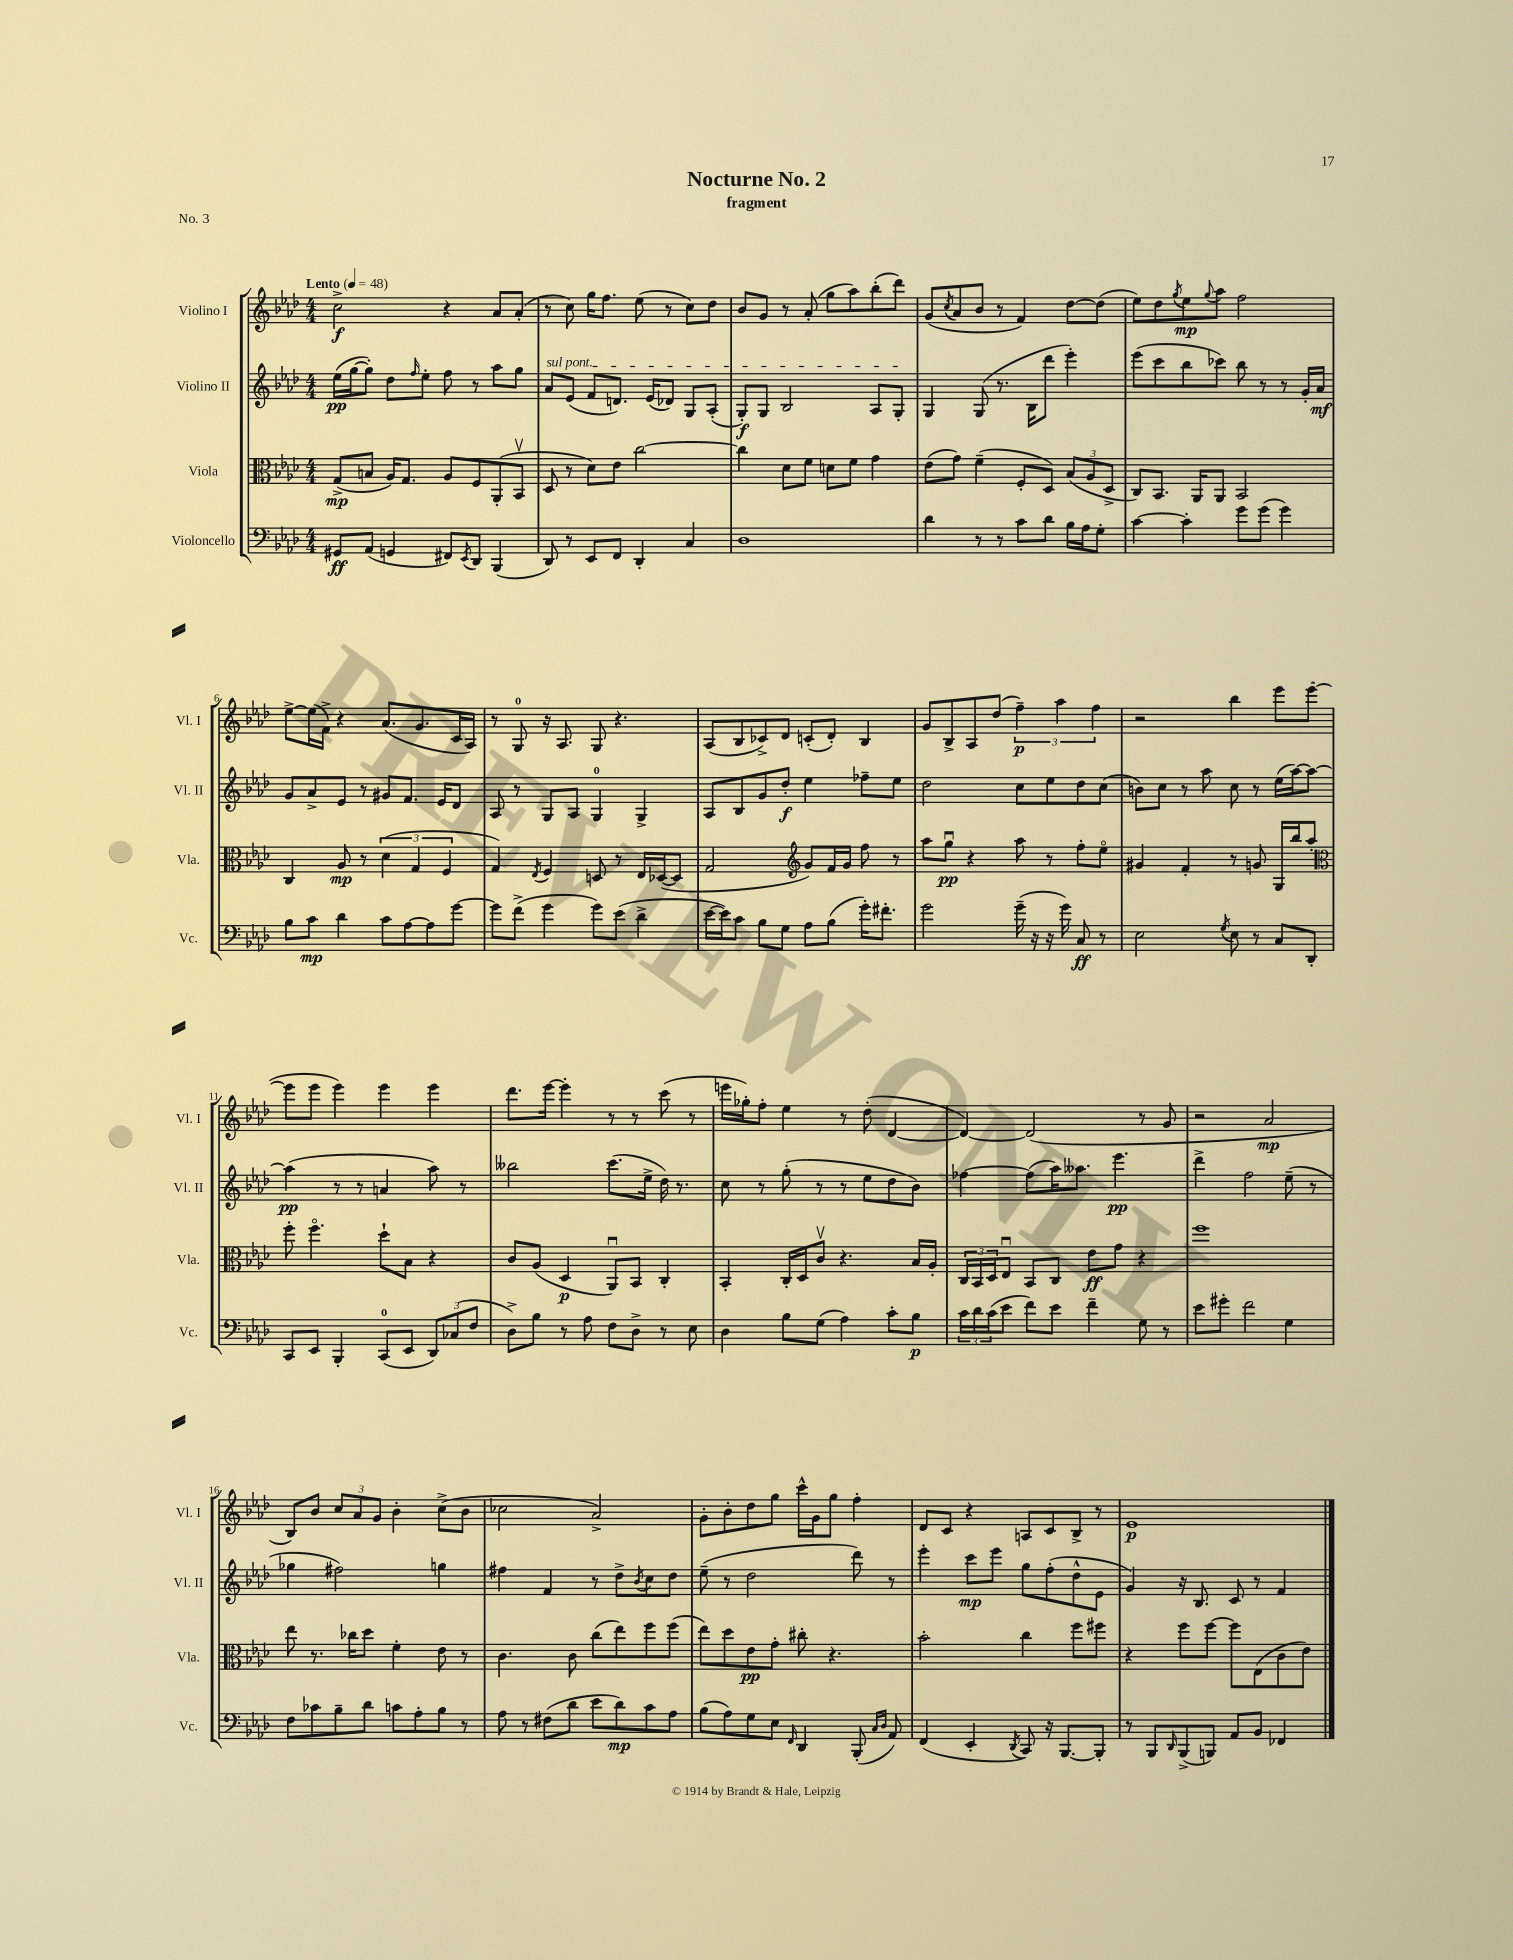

**kern	**kern	**kern	**kern
*staff4	*staff3	*staff2	*staff1
*clefF4	*clefC3	*clefG2	*clefG2
*k[b-e-a-d-]	*k[b-e-a-d-]	*k[b-e-a-d-]	*k[b-e-a-d-]
*M4/4	*M4/4	*M4/4	*M4/4
*MM48	*MM48	*MM48	*MM48
8GG#	(8G^	(16ee-	2cc^
.	.	[16gg	.
(8AA-	8B	8gg'])	.
4GG	16A-)	8dd-	.
.	8.G	.	.
.	.	16qqff	.
.	.	8ee-'	.
8FF#)	8A-	8ff	4r
8qEE-	.	.	.
8DD-	8F	8r	.
(4BBB-	(8AA-'	8aa-	8a-
.	8BB-v	8gg	(8a-'
=	=	=	=
8DD-)	8D-	8a-	8r
8r	8r	(8e-	8cc)
8EE-	8d-)	8f	16gg
.	.	.	8.ff
8FF	8e-	8.d)	.
4DD-'	[2cc	.	(8ee-
.	.	(16e-	.
.	.	8d-)	8r
4C	.	8G	8cc)
.	.	(8A-'	8dd-
=	=	=	=
1D-	4cc]	8G')	8b-
.	.	8G	8g
.	8d-	2B-	8r
.	8f	.	(8a-'
.	8d	.	8gg
.	8f	.	8aa-)
.	4g	8A-	(8bb-'
.	.	8G'	8ddd-)
=	=	=	=
4d-	(8e-	4G	(8g
.	.	.	8qcc
.	8g)	.	8a-
8r	(4f~	(8G	8b-
8r	.	8.r	8r
8c	8F'	.	4f)
.	.	16B-	.
8d-	8D-)	8ddd-	.
16B-	(12B-	4eee-')	[8dd-
16A-	.	.	.
.	12A-	.	.
8G'	.	.	(8dd-]
.	12D-^	.	.
=	=	=	=
[4c	8C)	(8eee-	8ee-)
.	8.BB-	8ccc	8dd-
.	.	.	8qgg
4c']	.	8bb-	8ee-
.	16AA-	.	.
.	.	.	8qqgg
.	8AA-	8ccc-)	8aa-
8g	2BB-	8bb-	2ff
(8g	.	8r	.
4g)	.	8r	.
.	.	16g'	.
.	.	16a-	.
=	=	=	=
8B-	4C	8g	[8ee-^
8c	.	8a-^	(16ee-]
.	.	.	16f^)
4d-	8A-	8e-	4r
.	8r	8r	.
8c	(6d-	8g#	(8.a-
[8A-	.	8.f	.
.	6G	.	.
.	.	.	8.g
8A-]	.	.	.
.	.	16e-	.
.	6F	.	.
[8g	.	8d-	16c
.	.	.	16A-)
=	=	=	=
8g]	4G)	8A-	8r
(8f^	.	8r	8G
.	8qE-	.	.
4g	4F	8G	16r
.	.	.	8.A-
.	.	8A-	.
8g)	8D	4G	8G
(8e-	8r	.	4.r
4d-^	16E-	4G^	.
.	([16D-	.	.
.	8D-]	.	.
=	=	=	=
[16e-	2G	8A-	(8A-
16e-])	.	.	.
8c	.	8B-	8B-
8B-	.	8g	8c-^)
8G	.	8dd-'	8d-
*	*clefG2	*	*
8A-	8g)	4ee-	(8c'
(8B-	16f	.	8d-')
.	16g	.	.
16g')	8ff	8ff-~	4B-
8.f#'	.	.	.
.	8r	8ee-	.
=	=	=	=
2g	8aa-	2dd-	8g
.	8ggu	.	8B-^
.	4r	.	8A-
.	.	.	(8dd-
(16g~	8aa-	8cc	6ff~)
16r	.	.	.
16r	8r	8ee-	.
.	.	.	6aa-
16g)	.	.	.
8C	8ff'	8dd-	.
.	.	.	6ff
8r	8ee-o	(8cc	.
=	=	=	=
2E-	4g#	8b)	2r
.	.	8cc	.
.	4f'	8r	.
.	.	8aa-	.
8qG	.	.	.
8E-	8r	8cc	4bb-
8r	8g	8r	.
8C	16G	(16ee-	8eee-
.	16bb-	[16aa-)	.
8DD-'	8aa-'	8aa-_	([8eee-
=	=	=	=
*	*clefC3	*	*
8CC	8ff'	(4aa-]	8eee-]
8EE-	4.ffo	.	8eee-
4BBB-'	.	8r	4eee-)
.	.	8r	.
(8CC	8dd-`	4a	4eee-
8EE-	8B-	.	.
12DD-)	4r	8aa-)	4eee-
(12C-	.	.	.
.	.	8r	.
12F	.	.	.
=	=	=	=
8D-^)	8c	2bb--	8.ddd-
8B-	(8A-	.	.
.	.	.	[16eee-
8r	4D-	.	4eee-']
8A-	.	.	.
8F	8AA-u)	(8.ccc	8r
8D-^	8BB-	.	8r
.	.	16ee-^	.
8r	4C'	16dd-)	(8ccc
.	.	8.r	.
8E-	.	.	8r
=	=	=	=
4D-	4BB-'	8cc	16eee
.	.	.	16gg-')
.	.	8r	8ff'
8B-	16C'	(8gg'	4ee-
.	16D-	.	.
(8G	8cv	8r	.
4A-)	4.r	8r	8r
.	.	8ee-	(8dd-'
8c'	.	8dd-	[4d-
8B-	16B-	8b-)	.
.	16A-'	.	.
=	=	=	=
24c	24C	[4ff-	4d-_)
24d-	24BB-	.	.
(24c	24D-	.	.
8e-	8E-u	.	.
8f)	8BB-	(8ff-]	(2d-]
8e-	8C	16aa-)	.
.	.	8.aa--	.
4f~	8e-	.	.
.	8g	4.eee-	.
8G	4r	.	8r
8r	.	.	8g
=	=	=	=
8e-	1ff	4ddd-^	2r
8g#'	.	.	.
2f	.	2ff	.
.	.	.	2a-
4G	.	(8ee-~	.
.	.	8r	.
=	=	=	=
8F	8ee-	4gg-	8B-)
8c-	8.r	.	8b-
8B-~	.	2ff#)	12cc
.	16cc-	.	.
.	.	.	12a-
8d-	8dd-	.	.
.	.	.	12g
8c	4f'	.	4b-'
8A-'	.	.	.
8B-	8e-	4gg	(8cc^
8r	8r	.	8b-
=	=	=	=
8A-	4.c	4ff#	2cc-
8r	.	.	.
(8F#	.	4f	.
8d-	8c	.	.
8e-	(8cc	8r	2a-^)
8d-)	8ee-)	8dd-^	.
.	.	8qb-	.
8c	8ff	8cc	.
8A-	(8ff	8dd-	.
=	=	=	=
(8B-	8ee-)	(8ee-~	8g'
8A-)	8dd-	8r	8b-'
8G	8e-	2dd-	8dd-
8E-	8g'	.	8gg
16qqFF	.	.	.
4DD-	8cc#'	.	16ccc^^
.	.	.	16g
.	4.r	.	8gg
(8BBB-'	.	8ddd-)	4ff'
16qqC	.	.	.
16qqD-	.	.	.
8AA-)	.	8r	.
=	=	=	=
(4FF	2b-'	4eee-'	8d-
.	.	.	8c
4EE-'	.	8ccc	4r
.	.	8eee-	.
8qDD-	.	.	.
8CC)	4cc	8gg	8A
16r	.	(8ff'	8c
[8.BBB-	.	.	.
.	8ff	8dd-^^	8B-^
8BBB-']	8ff#	8e-	8r
=	=	=	=
8r	4r	4g)	1e-
8BBB-	.	.	.
16qqDD-	.	.	.
(8BBB-^	8ff	16r	.
.	.	8.B-	.
8BBB)	[8ff	.	.
8AA-	8ff]	8c	.
8BB-	(8E-	8r	.
4FF-	8c	4f	.
.	8e-)	.	.
==	==	==	==
*-	*-	*-	*-
